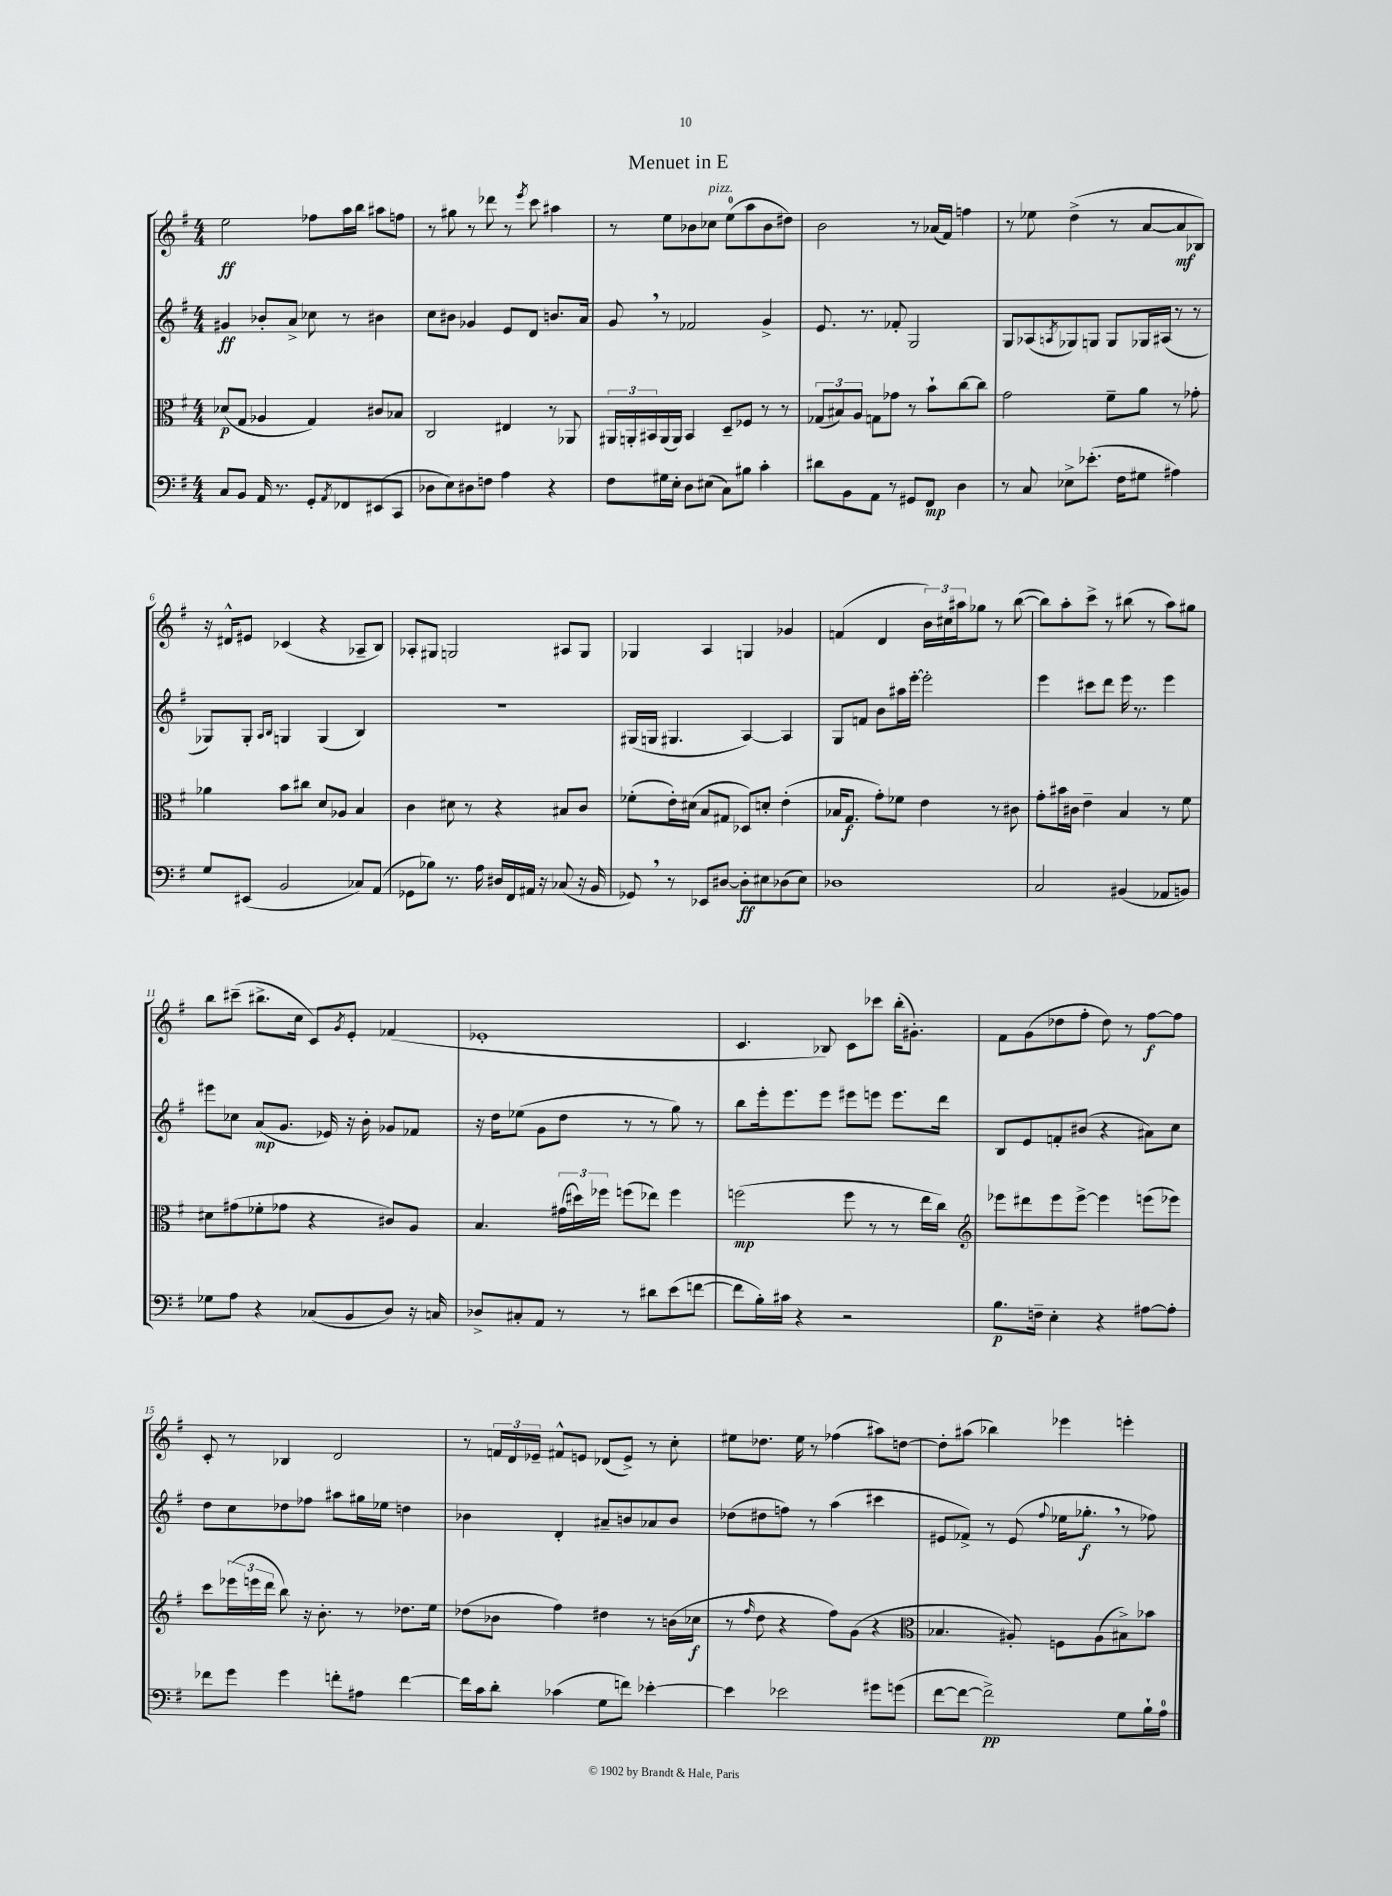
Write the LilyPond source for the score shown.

\header { title = "Menuet in E" }
<<
\new StaffGroup <<
\new Staff = "s0" {
    \clef treble \key g \major \numericTimeSignature \time 4/4
    e''2\ff fes''8 a''16 b''16 ais''8 f''8 |
    r8 gis''8 r8 des'''8 r8 \acciaccatura { e'''8 } c'''8 ais''4 |
    r8 e''8 bes'8 ces''8^\markup { \italic "pizz." } e''8-0( a''8 bes'8 dis''8) |
    b'2 r8 aes'16( fis'16) f''4 |
    r8 ees''8 d''4->( r8 a'8~ a'8\mf bes8) |
    r16 dis'16-^ eis'8 ces'4( r4 aes8-- b8) |
    aes8-. gis8 g2 ais8 g8 |
    ges4 a4 g4 ges'4 |
    f'4( d'4 \tuplet 3/2 { b'16) cis''16 ais''16 } ges''8 r8 b''8~( |
    b''8) a''8-. c'''8-> r8 bis''8( r8 a''8) gis''8 |
    b''8 cis'''8--( bis''8.-> c''16 c'8) \acciaccatura { g'8 } e'8-. fes'4( |
    ees'1-. |
    c'4. bes8) c'8 ces'''8 b''16-.( gis'8.-.) |
    fis'8 g'8( des''8 fis''8-. des''8) r8 fis''8~\f fis''8 |
    c'8-. r8 bes4 d'2 |
    r8 \tuplet 3/2 { f'16 d'16 ees'16-- } fis'8-^ e'8 des'8( e'8->) r8 c''8-. |
    eis''8 des''8. eis''16 r8 fes''4( ais''8) d''8~ |
    d''8-. ais''8( bes''4) ees'''4 e'''4-. \bar "|." |
}
\new Staff = "s1" {
    \clef treble \key g \major \numericTimeSignature \time 4/4
    gis'4\ff bes'8-. a'8-> ces''8 r8 bis'4 |
    c''8 bis'8 ges'4 e'8 d'8 b'8. a'16 |
    g'8 \breathe r8 fes'2 g'4-> |
    e'8. r8. fes'8-. g2 |
    g8 aes8( \acciaccatura { a8 } ges8) g8 g8 ges16 ais16( r8 r8 |
    ges8) ges8-. \grace { a16 b16 } g4 g4( b4) |
    r1 |
    gis16( g16 gis4. a4~) a4 |
    g8 f'8 b'8 ais''16 e'''16~-. e'''2-. |
    e'''4 cis'''8 d'''8 e'''16 r8. e'''4 |
    eis'''8 ces''8 a'8\mp( g'8. ees'16) r16 b'16-. ges'8 fes'8 |
    r16 d''16 ees''8( g'8 d''8 r8 r8 g''8) r8 |
    b''8 e'''16-. e'''8. e'''8 eis'''8 e'''8 e'''8. d'''16 |
    b8 e'8 f'8-. bis'8( r4 ais'8) c''8 |
    d''8 c''8 des''8 fes''8 ais''8 gis''16 ees''16 d''4 |
    bes'4 d'4-. ais'8-- b'8 aes'8 b'8 |
    des''8( dis''8 f''8) r8 a''4( cis'''4 |
    eis'8 fes'8->) r8 eis'8( \appoggiatura { fis''8 } ees''16 ges''8.-.\f \breathe r8 fes''8) \bar "|." |
}
\new Staff = "s2" {
    \clef alto \key g \major \numericTimeSignature \time 4/4
    des'8\p( g8 aes4 g4) cis'8 bes8 |
    c2 eis4 r8 aes,8 |
    \tuplet 3/2 { ais,16 a,16-. bis,16 } a,16( a,16) bis,4 d8-- fes8 r8 r8 |
    \tuplet 3/2 { ges8( bis8) a8 } g8 ges'8 r8 b'8-! c''8~ c''8 |
    g'2 fis'8-- a'8 r8 ges'8-. |
    aes'4 b'8 cis''8 d'8 aes8 b4 |
    c'4 dis'8 r8 r4 bis8 c'8 |
    fes'8-.( e'16-.) dis'16( b8 gis8 des8) d'8-. e'4-.( |
    bes16 g8.\f g'8-.) fes'8 e'4 r8 cis'8 |
    g'8-. bis'16 cis'16 e'4-- b4 r8 fis'8 |
    dis'8 gis'8( fes'8-. ges'8 r4 cis'8) a8 |
    b4. \tuplet 3/2 { gis'16( dis''16) fes''16 } f''8( ees''8) f''4 |
    f''2\mp( f''8 r8 r8 e''16 c''16) |
    \clef treble ees'''8 dis'''8 ees'''8 ees'''8~-> ees'''4 e'''8( ees'''8) |
    c'''8 \tuplet 3/2 { ees'''16( e'''16 d'''16 } b''8) r16 b'8.-. r8 des''8. e''16 |
    des''8( bes'8 fis''4) dis''4 r8 b'16( ces''16\f |
    r8 \grace { fis''16 } d''8 r4 fis''8) g'8( r4 |
    \clef alto bes4. ais8-.) f8 ais8( bis8->) bes'8 \bar "|." |
}
\new Staff = "s3" {
    \clef bass \key g \major \numericTimeSignature \time 4/4
    c8 b,8 a,16 r8. g,8-. \acciaccatura { a,8 } fes,8 eis,8( c,8 |
    des8 e8) dis8 f8 a4 r4 |
    fis8 gis16 e16-. d8 eis8( c8) bis8 c'4-. |
    dis'8 b,8 a,8 r8 gis,8 fis,8\mp d4 |
    r8 c8 ees8-> ees'8.-.( fis16 gis8 ais4) |
    g8 eis,8( b,2 ces8) a,8( |
    ges,8 bes8) r8. a16 dis16 fis,16 ais,16 r16 ces8( r16 b,16 |
    ges,8) \breathe r8 ees,8 dis8~ dis8-.\ff eis8 des8( eis8) |
    des1 |
    c2 bis,4( aes,8 b,8) |
    ges8 a8 r4 ces8( b,8 d8) r16 c16 |
    des8-> cis8-. a,8 r8 r8 dis'8 e'8( f'8~ |
    f'8 b16-.) cis'16 r4 r2 |
    b8.\p f16-- e4-. r4 ais8~ ais8-. |
    fes'8 g'8 g'4 f'8-. ais8 f'4~ |
    f'16 c'16 d'8-. ces'4( g8 f'8) ees'4~-. |
    ees'4 ees'2 gis'8 g'8( |
    fis'8~ fis'8~ fis'2->\pp) g8 b16-! a16-0 \bar "|." |
}
>>
>>
